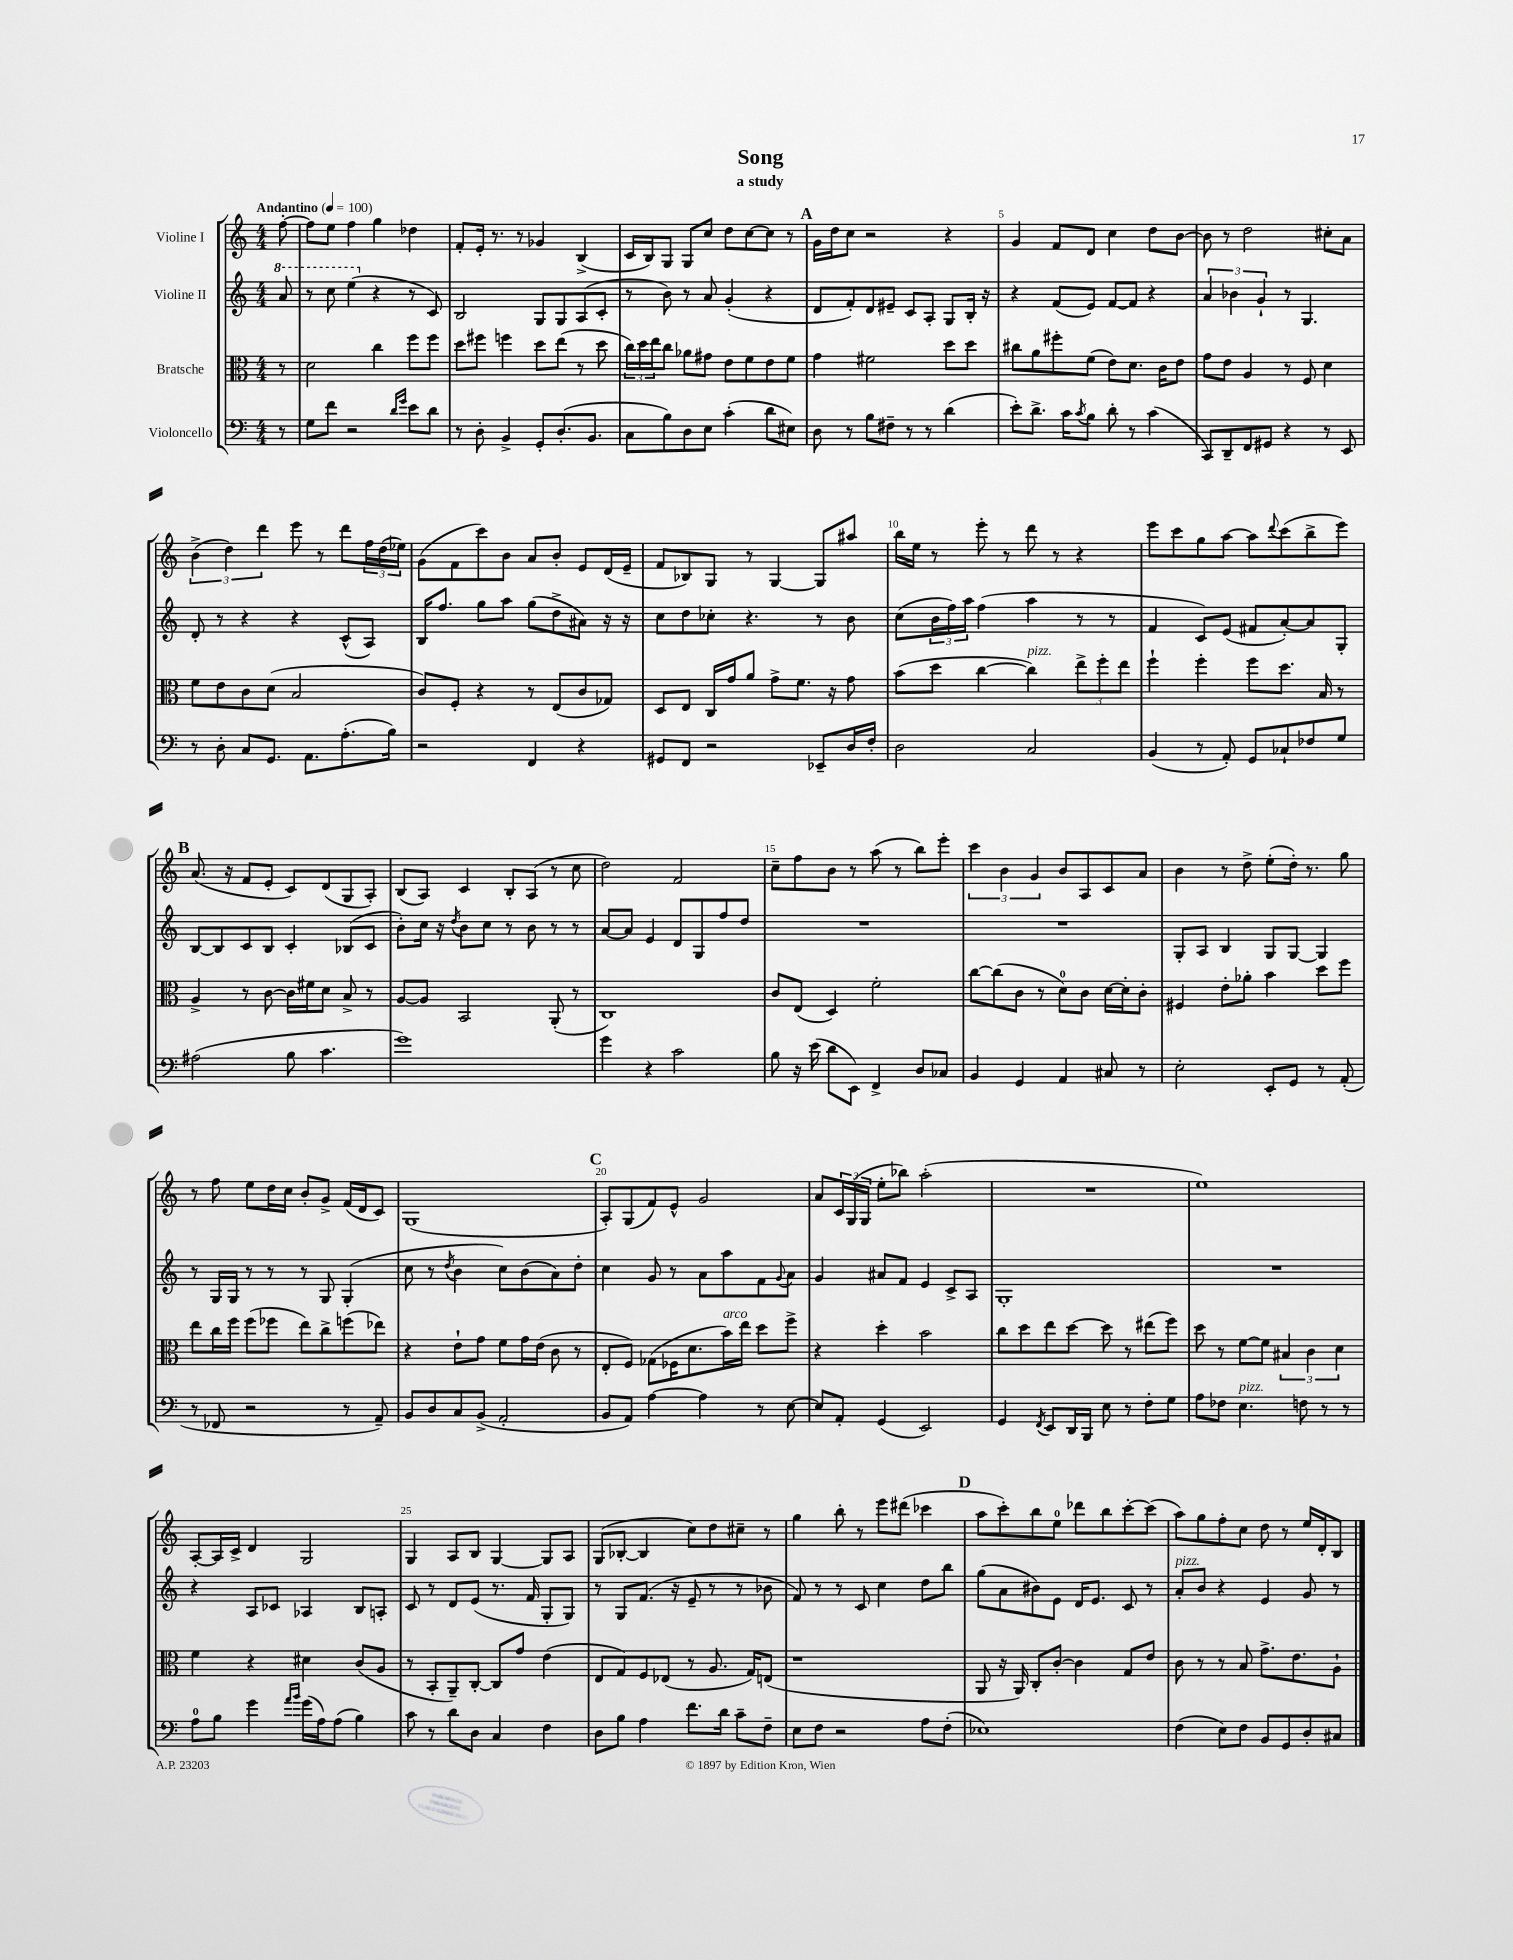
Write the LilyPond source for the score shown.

\header { title = "Song" subtitle = "a study" }
<<
\new StaffGroup <<
\new Staff = "s0" \with { instrumentName = "Violine I" } {
    \clef treble \key c \major \numericTimeSignature \time 4/4 \partial 8 \tempo "Andantino" 4 = 100
    f''8~-. |
    f''8 e''8 f''4 g''4 des''4 |
    f'8-. e'16-. r8. r8 ges'4 b4->( |
    c'16 b16) g8 g8 c''8 d''8 c''8~ c''8 r8 |
    \mark \markup { \bold "A" } g'16 d''16 c''8 r2 r4 |
    g'4 f'8 d'8 c''4 d''8 b'8~ |
    b'8 r8 d''2 cis''8-. a'8 |
    \tuplet 3/2 { b'4->( d''4) d'''4 } e'''8 r8 d'''8 \tuplet 3/2 { f''16 d''16( ees''16) } |
    g'8( f'8 c'''8) b'8 a'8 b'8-. e'8 d'16( e'16-- |
    f'8 bes8) g8 r8 g4~ g8 ais''8 |
    b''16 e''16 r8 e'''8-. r8 d'''8 r8 r4 |
    e'''8 c'''8 g''8 a''8~ a''8 \appoggiatura { d'''8 } c'''8( b''8-> e'''8) |
    \mark \markup { \bold "B" } a'8.( r16 f'8 e'8-. c'8) d'8( g8 a8-.) |
    b8( a8) c'4 b8-. a8( r8 c''8 |
    d''2) f'2 |
    c''8-- f''8 b'8 r8 a''8( r8 b''8) e'''8-. |
    \tuplet 3/2 { c'''4 b'4 g'4 } b'8 a8 c'8 a'8 |
    b'4 r8 d''8-> e''8-.( d''16-.) r8. g''8 |
    r8 f''8 e''8 d''16 c''16 b'8-. g'8-> f'16( d'16 c'8) |
    g1( |
    \mark \markup { \bold "C" } a8-.) g8( f'8) e'8-^ g'2 |
    a'8 \tuplet 3/2 { c'16 g16( g16 } e''8-. bes''8) a''2-.( |
    R1 |
    e''1) |
    a8~-. a16 c'16-> d'4 g2 |
    g4 a8 b8 g4~ g8 a8 |
    g8( bes8~-. bes4 c''8) d''8 cis''8-- r8 |
    g''4 b''8-. r8 e'''8 dis'''8( ces'''4 |
    \mark \markup { \bold "D" } a''8 c'''8-.) b''8 e''8-0 des'''8 b''8 c'''8~-. c'''8( |
    a''8) g''8 f''8-. c''8 d''8 r8 e''16 d'16-. b8 \bar "|." |
}
\new Staff = "s1" \with { instrumentName = "Violine II" } {
    \clef treble \key c \major \numericTimeSignature \time 4/4 \partial 8
    \ottava #1 a''8 |
    r8 c'''8 e'''4( \ottava #0 r4 r8 c'8) |
    b2 g8 g8 a8( c'8-. |
    r8 b'8) r8 a'8 g'4-.( r4 |
    \mark \markup { \bold "A" } d'8 f'8-.) d'8 eis'8-- c'8 a8-. g8 b16-. r16 |
    r4 f'8( e'8) f'8~ f'8 r4 |
    \tuplet 3/2 { a'4 bes'4 g'4-! } r8 g4. |
    d'8-. r8 r4 r4 c'8-^( a8) |
    b16 f''8. g''8 a''8 g''8( d''8-> ais'8) r16 r16 |
    c''8 d''8 ces''8-. r4. r8 b'8 |
    c''8( \tuplet 3/2 { b'16 f''16) a''16 } f''4( a''4 r8 r8 |
    f'4 c'8) e'8( fis'8 a'8~-.) a'8 g8-. |
    \mark \markup { \bold "B" } b8~ b8 c'8 b8 c'4-. bes8( c'8 |
    b'8-.) c''16 r16 \acciaccatura { d''8 } b'8 c''8 r8 b'8 r8 r8 |
    a'8~ a'8 e'4 d'8 g8 f''8 d''8 |
    R1 |
    R1 |
    g8-. a8 b4 g8 g8~ g4 |
    r8 g16 g16 r8 r8 r8 g8 g4-.( |
    c''8 r8 \acciaccatura { d''8 } b'4 c''8) b'8( a'8) d''8-. |
    \mark \markup { \bold "C" } c''4 g'8 r8 a'8 a''8 f'8 \appoggiatura { g'8 } a'8 |
    g'4 ais'8 f'8 e'4 c'8-> a8 |
    g1-. |
    R1 |
    r4 a8 ces'8 aes4 b8 a8-. |
    c'8 r8 d'8 e'8( r8. f'16 g8-. g8) |
    r8 g8 f'8.( r16 e'8-- r8 r8 bes'8 |
    f'8) r8 r8 c'8 c''4 d''8 b''8 |
    \mark \markup { \bold "D" } g''8( a'8 bis'8) e'8 d'16 e'8. c'8 r8 |
    a'8-.^\markup { \italic "pizz." } b'8 r4 e'4 g'8 r8 \bar "|." |
}
\new Staff = "s2" \with { instrumentName = "Bratsche" } {
    \clef alto \key c \major \numericTimeSignature \time 4/4 \partial 8
    r8 |
    d'2 c''4 f''8 f''8 |
    d''8 fis''8 f''4 d''8 e''8( r8 d''8 |
    \tuplet 3/2 { c''16) d''16 e''16 } c''8 aes'8 gis'8 e'8 f'8 e'8 f'8 |
    \mark \markup { \bold "A" } g'4 fis'2 d''8 d''8 |
    cis''8 a'8 fis''8-. f'8( e'8) d'8. c'16 e'8 |
    g'8 e'8 a4 r8 f8 d'4 |
    f'8 e'8 c'8 d'8( b2 |
    c'8) f8-. r4 r8 e8( c'8 ges8) |
    d8 e8 c16 g'16 a'8 g'8-> f'8. r16 g'8 |
    b'8( d''8 c''4~ c''4^\markup { \italic "pizz." }) \tuplet 3/2 { e''8-> f''8-. e''8 } |
    f''4-! f''4-. f''8 d''8. b16 r8 |
    \mark \markup { \bold "B" } a4-> r8 c'8~ c'16 fis'16 d'8 b8-> r8 |
    a8~ a8 b,2 a,8-.( r8 |
    c1) |
    c'8 e8( d4) f'2-. |
    c''8~ c''8( c'8 r8 d'8-0) c'8 d'16~ d'16-. c'8-. |
    fis4 e'8-. aes'8-. b'4 d''8 f''8 |
    e''8 c''16 f''16 f''8( fes''8 e''8) c''8-> f''8( ees''8) |
    r4 e'8-! g'8 f'8 g'16 e'16( c'8 r8 |
    \mark \markup { \bold "C" } e8-. f8) ges8( fes16 d'8. b'16^\markup { \italic "arco" }) e''16 d''8 f''8-> |
    r4 d''4-. b'2 |
    c''8 d''8 e''8 d''8~ d''8 r8 eis''8( f''8) |
    d''8 r8 f'8~ f'8 \tuplet 3/2 { bis4 c'4 d'4 } |
    f'4 r4 dis'4 c'8( a8 |
    r8 b,8-. a,8--) c8~-. c8 g'8 e'4( |
    e8 g8) f8 ees8( r8 a8. g16) e8( |
    r1 |
    \mark \markup { \bold "D" } a,8 r16 a,16) c8-. c'8~-. c'4 g8 e'8 |
    c'8 r8 r8 b8 g'8.-> e'8. a8-! \bar "|." |
}
\new Staff = "s3" \with { instrumentName = "Violoncello" } {
    \clef bass \key c \major \numericTimeSignature \time 4/4 \partial 8
    r8 |
    g8 f'8 r2 \grace { d'16 g'16 } e'8 d'8 |
    r8 d8-. b,4-> g,8-. d8.-.( b,8. |
    c8 b8) d8 e8 c'4-.( d'8 eis8) |
    \mark \markup { \bold "A" } d8 r8 b8 fis8-- r8 r8 d'4( |
    e'8-.) d'8.-> c'16 \acciaccatura { c'8 } b8 d'8-. r8 c'4( |
    c,8) d,8-- f,8 gis,8 r4 r8 e,8 |
    r8 d8-. c8 g,8. a,8. a8.-.( b16) |
    r2 f,4 r4 |
    gis,8 f,8 r2 ees,8-- d16 f16-. |
    d2 c2 |
    b,4( r8 a,8-.) g,8 ces8-! fes8 g8 |
    \mark \markup { \bold "B" } ais2( b8 c'4. |
    g'1) |
    g'4 r4 c'2 |
    b8 r16 e'16( d'8 e,8) f,4-> d8 ces8 |
    b,4 g,4 a,4 cis8 r8 |
    e2-. e,8-. g,8 r8 a,8-.( |
    r8 fes,8 r2 r8 a,8--) |
    b,8 d8 c8 b,8->( a,2-. |
    \mark \markup { \bold "C" } b,8 a,8) a4~ a4 r8 e8~ |
    e8 a,8-. g,4( e,2) |
    g,4 \acciaccatura { f,8 } e,8 d,16 b,,16 e8 r8 f8-. g8 |
    a8 fes8 e4.^\markup { \italic "pizz." } f8 r8 r8 |
    a8-0 b8 g'4 \grace { a'16 b'16 } g'16( a16) a8( b4) |
    c'8 r8 d'8 d8 c4 f4 |
    d8 b8 a4 f'8. d'16 c'8-- f8-- |
    e8 f8 r2 a8 f8-.( |
    \mark \markup { \bold "D" } ees1) |
    f4( e8) f8 b,8 g,8 d8-. cis8 \bar "|." |
}
>>
>>
\layout { \context { \Score \override BarNumber.break-visibility = ##(#f #t #t) barNumberVisibility = #(every-nth-bar-number-visible 5) } }
